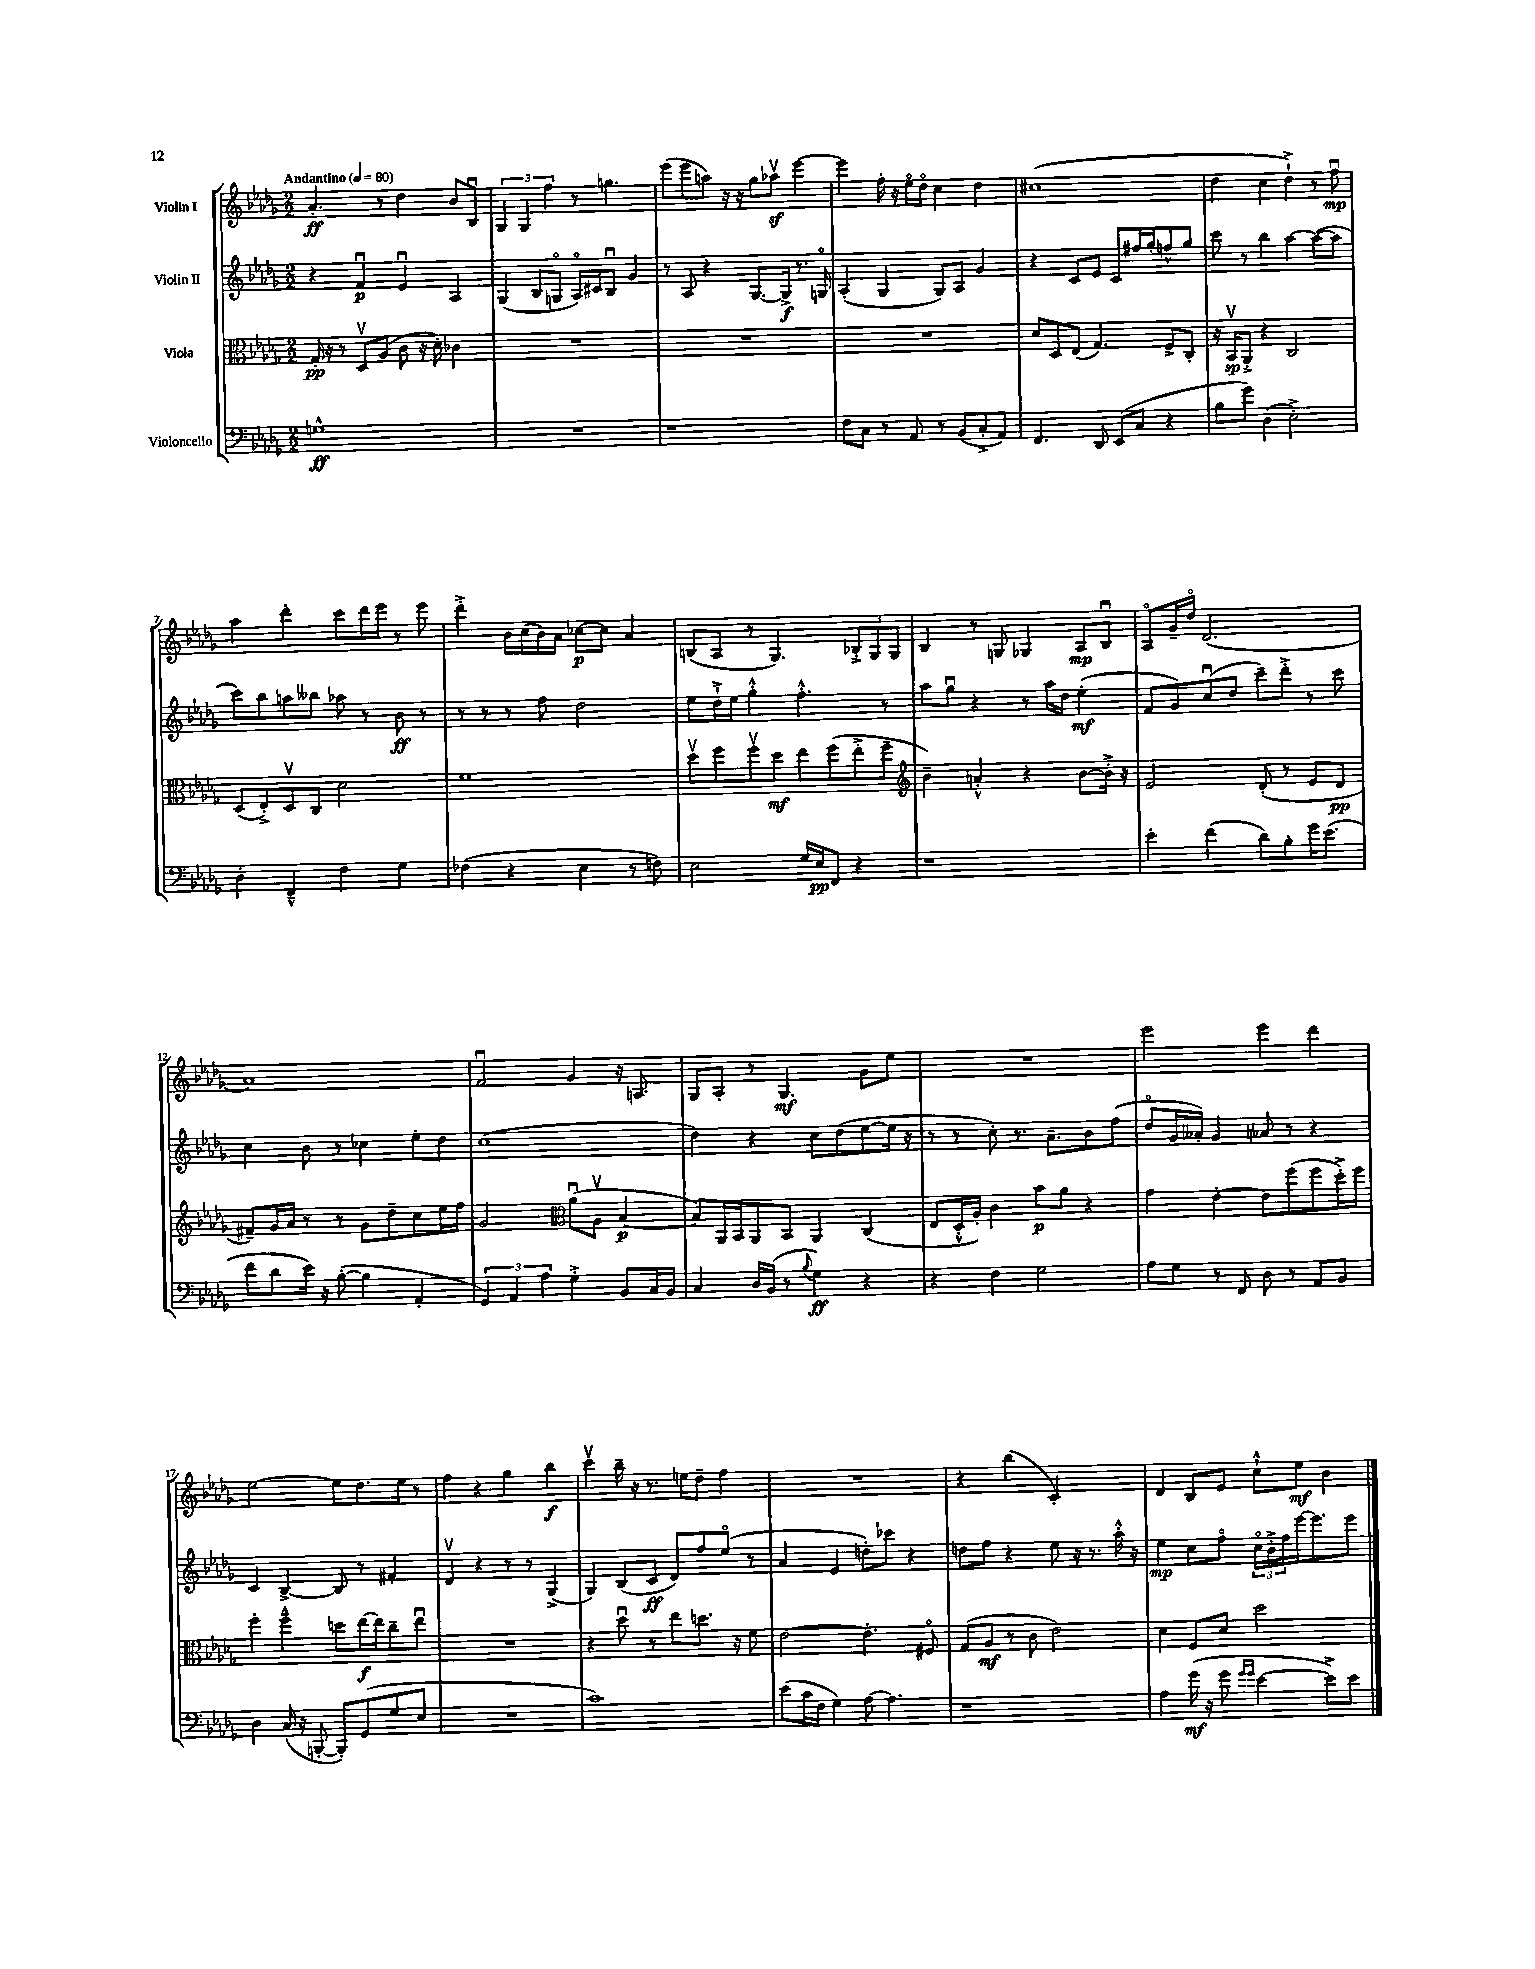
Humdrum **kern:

**kern	**dynam	**kern	**dynam	**kern	**dynam	**kern	**dynam
*part4	*part4	*part3	*part3	*part2	*part2	*part1	*part1
*staff4	*staff4	*staff3	*staff3	*staff2	*staff2	*staff1	*staff1
*I"Violoncello	*	*I"Viola	*	*I"Violin II	*	*I"Violin I	*
*clefF4	*	*clefC3	*	*clefG2	*	*clefG2	*
*k[b-e-a-d-g-]	*	*k[b-e-a-d-g-]	*	*k[b-e-a-d-g-]	*	*k[b-e-a-d-g-]	*
*M2/2	*	*M2/2	*	*M2/2	*	*M2/2	*
*MM80	*	*MM80	*	*MM80	*	*MM80	*
=1	=1	=1	=1	=1	=1	=1	=1
!	!	!	!	!	!	!LO:TX:a:B:t=Andantino	!
1Gn^^	ff	16G-'/	pp	4r	.	4.a-'/	ff
.	.	16r	.	.	.	.	.
.	.	8r	.	.	.	.	.
.	.	8D-v/L	.	4fu/	p	.	.
.	.	(8A-/J	.	.	.	8r	.
.	.	8c\	.	4e-u/	.	4dd-\	.
.	.	16r	.	.	.	.	.
.	.	16d-'\)	.	.	.	.	.
.	.	4c-X\	.	4A-/	.	8b-/L	.
.	.	.	.	.	.	8B-u/J	.
=2	=2	=2	=2	=2	=2	=2	=2
1r	.	1r	.	(4G-/	.	6G-/	.
.	.	.	.	.	.	6G-/	.
.	.	.	.	8B-/L	.	.	.
.	.	.	.	.	.	6ff\	.
.	.	.	.	8Gn/J	.	.	.
.	.	.	.	16A-/LL)	.	8r	.
.	.	.	.	16c#X/J	.	.	.
.	.	.	.	8B-u/J	.	4.ggn\	.
.	.	.	.	4g-/	.	.	.
=3	=3	=3	=3	=3	=3	=3	=3
1r	.	1r	.	8r	.	(8eee-\L	.
.	.	.	.	8A-/	.	8eee-\	.
.	.	.	.	4r	.	8aan\J)	.
.	.	.	.	.	.	16r	.
.	.	.	.	.	.	16r	.
.	.	.	.	[8.G-/L	.	8gg-\L	.
.	.	.	.	.	.	8aa-Xzv\J	.
.	.	.	.	16G-^/Jk]	f	.	.
.	.	.	.	8.r	.	[4eee-\	.
.	.	.	.	16Gn/	.	.	.
=4	=4	=4	=4	=4	=4	=4	=4
8F\L	.	1r	.	(4A-'/	.	4eee-\]	.
8C\J	.	.	.	.	.	.	.
8r	.	.	.	4G-/	.	16ff'\	.
.	.	.	.	.	.	16r	.
8AA-/	.	.	.	.	.	16ee-\LL	.
.	.	.	.	.	.	16dd-\JJ	.
8r	.	.	.	8G-/L)	.	4cc\	.
(8BB-/L	.	.	.	8A-/J	.	.	.
8C'^/	.	.	.	4g-/	.	4dd-\	.
8AA-/J)	.	.	.	.	.	.	.
=5	=5	=5	=5	=5	=5	=5	=5
4.FF/	.	8d-/L	.	4r	.	(1cc#X	.
.	.	8D-/	.	.	.	.	.
.	.	(8E-/J	.	8c/L	.	.	.
8DD-/	.	4.G-/)	.	8e-/J	.	.	.
(8EE-/L	.	.	.	8c/L	.	.	.
8C/J	.	.	.	16ff#X/L	.	.	.
.	.	.	.	16gg-'/J	.	.	.
4r	.	8F^/L	.	8ffn^^/	.	.	.
.	.	8C'/J	.	8gg-/J	.	.	.
=6	=6	=6	=6	=6	=6	=6	=6
8B-\L	.	16r	.	8ccc\	.	4dd-\	.
.	.	16BB-v/KL	sp	.	.	.	.
8g-\J)	.	8AA-'^/J	.	8r	.	.	.
(4D-\	.	4r	.	4bb-\	.	4cc\	.
2E-'^\)	.	2C/	.	[4aa-\	.	4dd-`^\)	.
.	.	.	.	(8aa-\L_	.	8r	.
.	.	.	.	8aa-\J]	.	8ffu\	mp
!!LO:LB:g=z
=7	=7	=7	=7	=7	=7	=7	=7
4D-'\	.	(8D-/L	.	8ccc\L)	.	4aa-\	.
.	.	8E-'^/)	.	8bb-\	.	.	.
4FF~^^/	.	8D-v/	.	8aan\	.	4ddd-'\	.
.	.	8C/J	.	8bb--X\J	.	.	.
4F\	.	2d-\	.	8aa-X\	.	8ccc\L	.
.	.	.	.	8r	.	16ddd-\L	.
.	.	.	.	.	.	16eee-\JJ	.
4G-\	.	.	.	8b-\	ff	8r	.
.	.	.	.	8r	.	8eee-\	.
=8	=8	=8	=8	=8	=8	=8	=8
(4F-X\	.	1f	.	8r	.	4ddd-'^\	.
.	.	.	.	8r	.	.	.
4r	.	.	.	8r	.	16b-\LL	.
.	.	.	.	.	.	(16cc\	.
.	.	.	.	8ff\	.	16b-\)	.
.	.	.	.	.	.	16a-\JJ	.
4E-\	.	.	.	2dd-\	.	[8cc-X\L	p
.	.	.	.	.	.	8cc-\J]	.
8r	.	.	.	.	.	4a-/	.
8Fn\)	.	.	.	.	.	.	.
=9	=9	=9	=9	=9	=9	=9	=9
2E-\	.	8dd-v\L	.	8ee-\L	.	(8Bn/L	.
.	.	8ff\	.	16dd-`^\L	.	8A-/J	.
.	.	.	.	16ee-\JJ	.	.	.
.	.	8ffv\	.	4gg-'^^\	.	8r	.
.	.	8dd-\J	mf	.	.	4.G-/)	.
16G-/LL	.	8ee-\L	.	4.ff'^^\	.	.	.
16E-/J	pp	.	.	.	.	.	.
8FF/J	.	(8ff\	.	.	.	.	.
4r	.	8ee-'^\	.	.	.	12B-X'^/L	.
.	.	.	.	.	.	12G-/	.
.	.	8ff~\J	.	8r	.	.	.
.	.	.	.	.	.	12G-/J	.
=10	=10	=10	=10	=10	=10	=10	=10
*	*	*clefG2	*	*	*	*	*
1r	.	4b-~\)	.	8aa-\L	.	4B-/	.
.	.	.	.	8gg-u\J	.	.	.
.	.	4an'^^/	.	4r	.	8r	.
.	.	.	.	.	.	8Gn/	.
.	.	4r	.	8r	.	4G-X/	.
.	.	.	.	16aa-\LL	.	.	.
.	.	.	.	16dd-\JJ	.	.	.
.	.	[8b-\L	.	(4ee-'\	mf	8A-/L	mp
.	.	16b-'^\Jk]	.	.	.	8B-u/J	.
.	.	16r	.	.	.	.	.
=11	=11	=11	=11	=11	=11	=11	=11
4e-'\	.	2e-/	.	8f/L	.	8A-/L	.
.	.	.	.	8g-/)	.	16g-~/L	.
.	.	.	.	.	.	16dd-/JJ	.
(4f\	.	.	.	(8ccu/	.	(2.d-/	.
.	.	.	.	8dd-/J	.	.	.
8d-\L)	.	(8d-'/	.	8ccc~\L)	.	.	.
8B-'\	.	8r	.	8ddd-'^\J	.	.	.
16g-\K	.	8e-/L	.	8r	.	.	.
(8.e-\J	.	.	.	.	.	.	.
.	.	8d-/J	pp	8ccc\	.	.	.
!!LO:LB:g=z
=12	=12	=12	=12	=12	=12	=12	=12
8f\L	.	8f#X~/L)	.	4cc\	.	1a-)	.
8d-\	.	16g-/L	.	.	.	.	.
.	.	16a-/JJ	.	.	.	.	.
16e-\Jk)	.	8r	.	8b-\	.	.	.
16r	.	.	.	.	.	.	.
([8B-'\	.	8r	.	8r	.	.	.
4B-\]	.	8g-\L	.	4cc-X\	.	.	.
.	.	8dd-~\	.	.	.	.	.
4AA-'/	.	8cc\	.	8ee-'\L	.	.	.
.	.	16ee-\L	.	8dd-\J	.	.	.
.	.	16ff\JJ	.	.	.	.	.
=13	=13	=13	=13	=13	=13	=13	=13
6GG-/)	.	2g-/	.	(1cc	.	2fu/	.
6AA-/	.	.	.	.	.	.	.
6A-\	.	.	.	.	.	.	.
*	*	*clefC3	*	*	*	*	*
4G-'^\	.	(8a-u\L	.	.	.	4g-/	.
.	.	8A-v\J	.	.	.	.	.
8BB-/L	.	[4B-/	p	.	.	16r	.
.	.	.	.	.	.	8.An/	.
16C/L	.	.	.	.	.	.	.
16BB-/JJ	.	.	.	.	.	.	.
=14	=14	=14	=14	=14	=14	=14	=14
4C/	.	8B-/L])	.	4dd-\)	.	8G-/L	.
.	.	16AA-/L	.	.	.	8A-'/J	.
.	.	16BB-/J	.	.	.	.	.
16D-/LL	.	8AA-/	.	4r	.	8r	.
(16BB-/JJ	.	.	.	.	.	.	.
8r	.	8BB-/J	.	.	.	4.G-/	mf
8qqB-/	.	.	.	.	.	.	.
4G-\)	ff	4AA-/	.	8cc\L	.	.	.
.	.	.	.	(8dd-\	.	.	.
4r	.	(4C/	.	[8ee-\	.	8g-\L	.
.	.	.	.	16ee-\Jk]	.	8ee-\J	.
.	.	.	.	16r	.	.	.
=15	=15	=15	=15	=15	=15	=15	=15
4r	.	8E-/L	.	8r	.	1r	.
.	.	16D-'^^/L	.	8r	.	.	.
.	.	16A-'/JJ)	.	.	.	.	.
4F\	.	4c\	.	8cc'\)	.	.	.
.	.	.	.	8.r	.	.	.
2G-\	.	8b-\L	p	.	.	.	.
.	.	.	.	8.a-~\L	.	.	.
.	.	8a-\J	.	.	.	.	.
.	.	4r	.	8b-\	.	.	.
.	.	.	.	(8ff\J	.	.	.
=16	=16	=16	=16	=16	=16	=16	=16
8A-\L	.	4g-\	.	8dd-/L	.	2eee-\	.
8G-\J	.	.	.	16g-/L	.	.	.
.	.	.	.	16a--X'/JJ)	.	.	.
8r	.	[4e-'\	.	4g-/	.	.	.
8FF/	.	.	.	.	.	.	.
8D-\	.	8e-\L]	.	8a-X/	.	4eee-\	.
8r	.	(8ff\	.	8r	.	.	.
8AA-/L	.	8ff\	.	4r	.	4ddd-\	.
8BB-/J	.	16dd-'^\L)	.	.	.	.	.
.	.	16ff\JJ	.	.	.	.	.
!!LO:LB:g=z
=17	=17	=17	=17	=17	=17	=17	=17
4D-\	.	4ff'\	.	4c/	.	[2ee-\	.
(16C/	.	4ff~^^\	.	[4B-^/	.	.	.
16r	.	.	.	.	.	.	.
[8BBBn'/	.	.	.	.	.	.	.
8BBB'/L])	.	8ddn\L	.	8B-/]	.	8ee-\L]	.
(8GG-/	.	[16ee-\L	f	8r	.	8.dd-\	.
.	.	16ee-\J]	.	.	.	.	.
8G-/	.	8cc~\	.	4f#X'/	.	.	.
.	.	.	.	.	.	16ee-\Jk	.
8E-/J	.	8ee-u\J	.	.	.	8r	.
=18	=18	=18	=18	=18	=18	=18	=18
1r	.	1r	.	4d-v/	.	4ff\	.
.	.	.	.	4r	.	4r	.
.	.	.	.	8r	.	4gg-\	.
.	.	.	.	8r	.	.	.
.	.	.	.	(4G-^/	.	4bb-\	f
=19	=19	=19	=19	=19	=19	=19	=19
1c)	.	4r	.	4G-/)	.	4cccv\	.
.	.	8dd-u\	.	(8B-/L	.	16bb-~\	.
.	.	.	.	.	.	16r	.
.	.	8r	.	8c/J	ff	8.r	.
.	.	8ee-\L	.	8d-/L)	.	.	.
.	.	.	.	.	.	16een\KL	.
.	.	8.ddn\J	.	8ff/	.	8dd-~\J	.
.	.	.	.	(8ee-/J	.	4ff\	.
.	.	16r	.	.	.	.	.
.	.	8f\	.	8r	.	.	.
=20	=20	=20	=20	=20	=20	=20	=20
(8e-\L	.	[2e-\	.	4a-/	.	1r	.
16c\L	.	.	.	.	.	.	.
16F\JJ	.	.	.	.	.	.	.
4G-\)	.	.	.	4e-/	.	.	.
[8A-\	.	4.e-'\]	.	8ddn'\L)	.	.	.
4.A-\]	.	.	.	8ccc-X\J	.	.	.
.	.	.	.	4r	.	.	.
.	.	8F#X/	.	.	.	.	.
=21	=21	=21	=21	=21	=21	=21	=21
1r	.	(8G-/L	.	8ddn\L	.	4r	.
.	.	8A-/J	mf	8ff\J	.	.	.
.	.	8r	.	4r	.	(4bb-\	.
.	.	8c\	.	.	.	.	.
.	.	2e-\)	.	8ee-\	.	2c'/)	.
.	.	.	.	16r	.	.	.
.	.	.	.	8.r	.	.	.
.	.	.	.	16aa-'^^\	.	.	.
.	.	.	.	16r	.	.	.
=22	=22	=22	=22	=22	=22	=22	=22
4A-\	.	4d-\	.	4ee-\	mp	4d-/	.
(16g-\	mf	8F/L	.	8cc\L	.	8B-/L	.
16r	.	.	.	.	.	.	.
8g-\	.	8d-/J	.	8ff\J	.	8e-/J	.
16qqg-/LL	.	.	.	.	.	.	.
16qqg-/JJ	.	.	.	.	.	.	.
[4e-\	.	2dd-\	.	24cc\LL	.	8cc`^^\L	.
.	.	.	.	24b-'^\	.	.	.
.	.	.	.	24ff\	.	.	.
.	.	.	.	[16eee-\J	.	8ee-\J	mf
.	.	.	.	8.eee-\]	.	.	.
8e-^\L])	.	.	.	.	.	4b-\	.
8e-\J	.	.	.	8eee-\J	.	.	.
==	==	==	==	==	==	==	==
*-	*-	*-	*-	*-	*-	*-	*-
